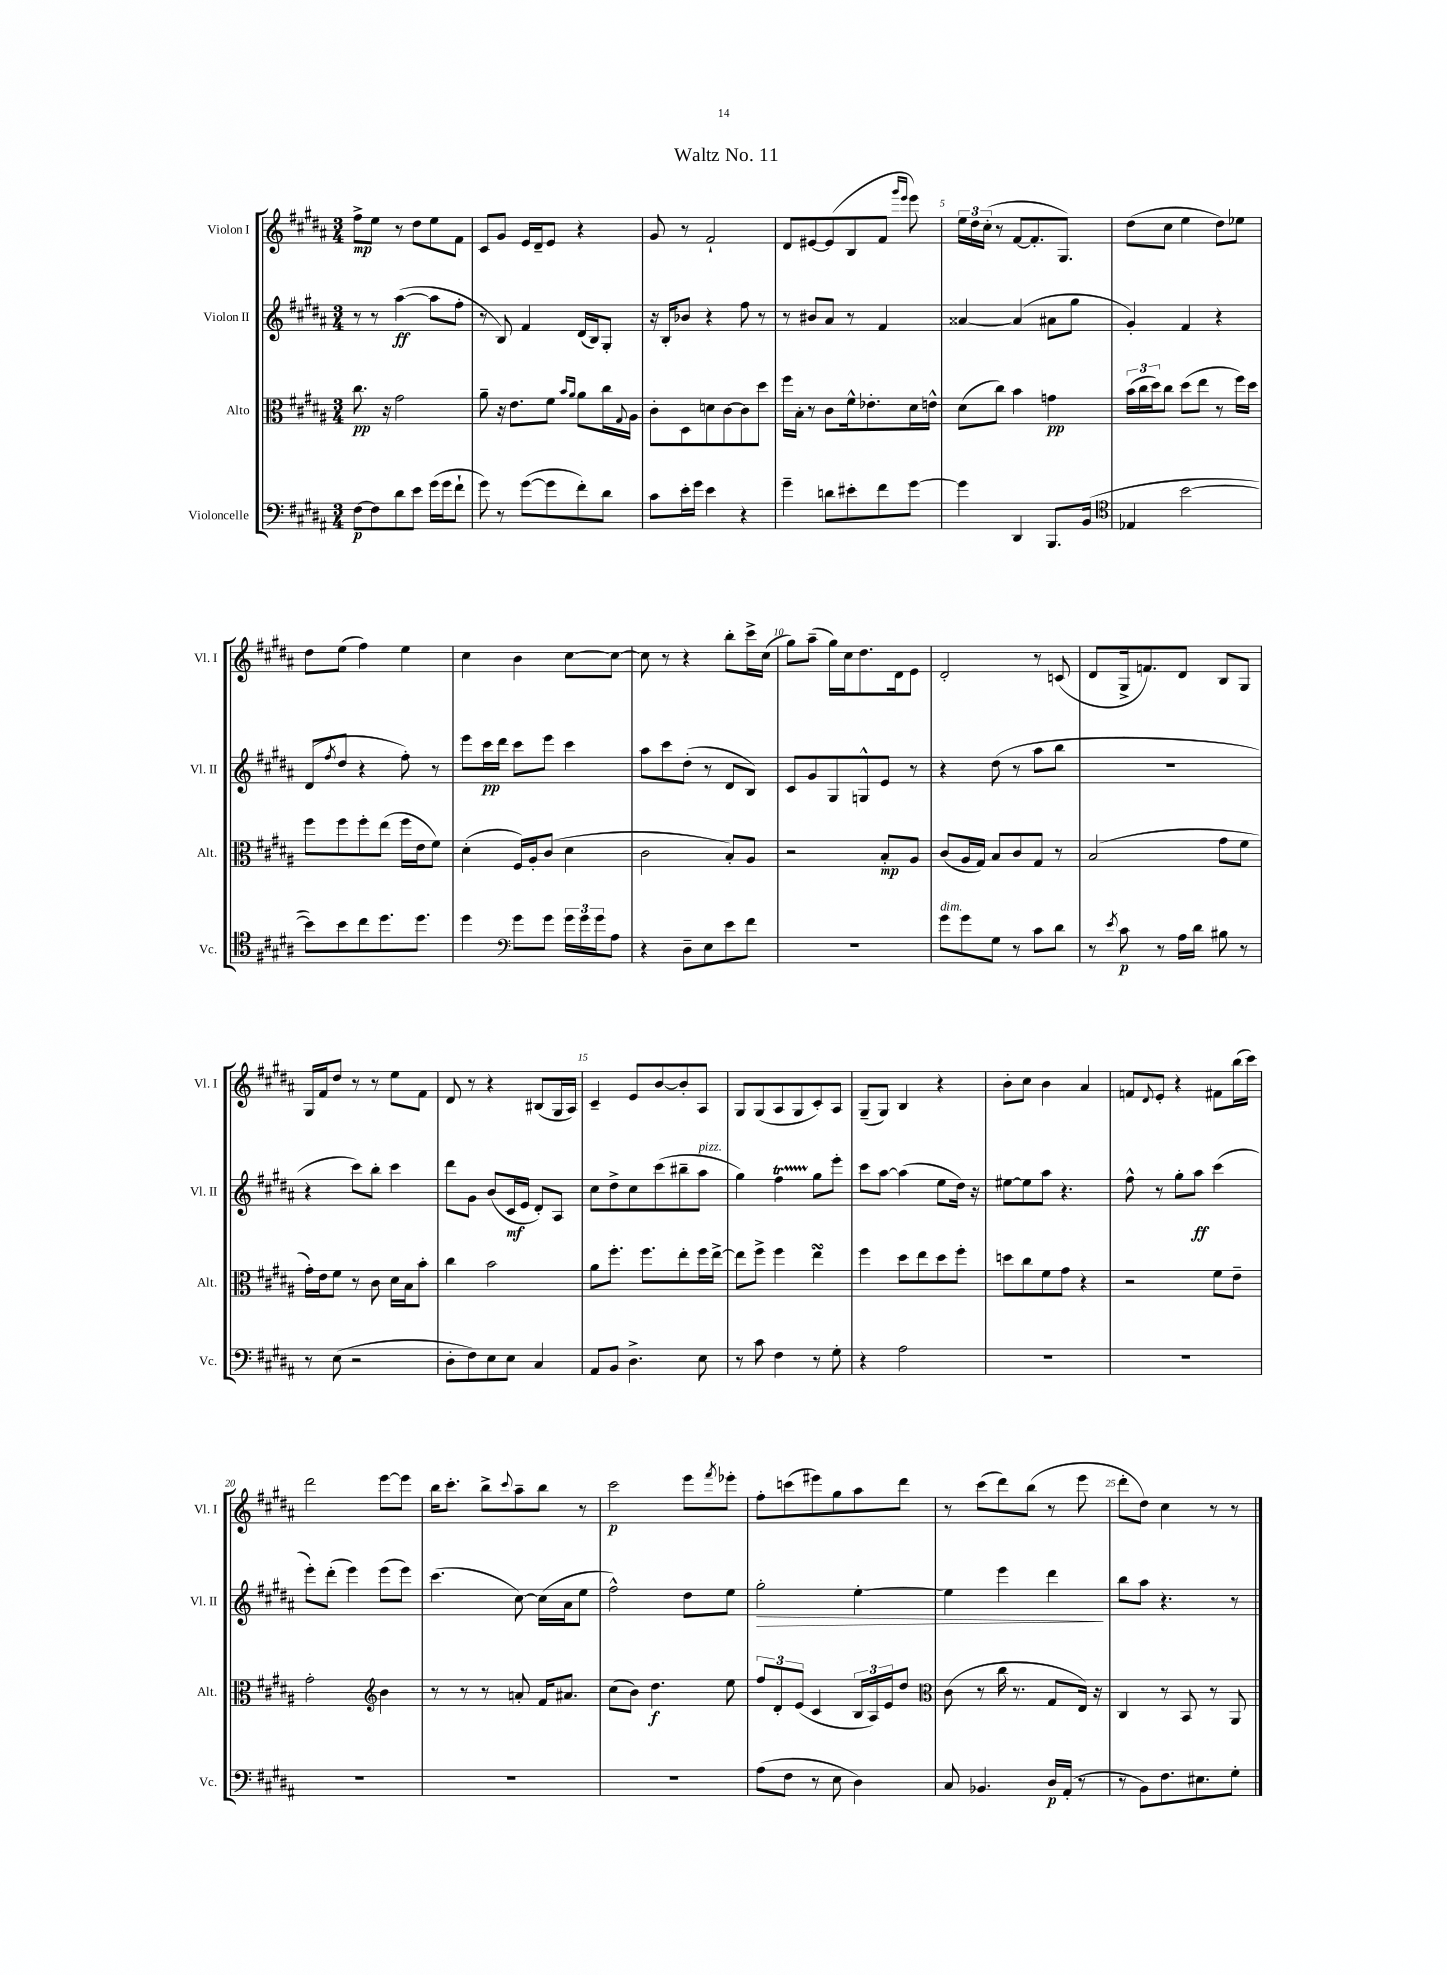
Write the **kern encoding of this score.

**kern	**dynam	**kern	**dynam	**kern	**dynam	**kern	**dynam
*part4	*part4	*part3	*part3	*part2	*part2	*part1	*part1
*staff4	*staff4	*staff3	*staff3	*staff2	*staff2	*staff1	*staff1
*I"Violoncelle	*	*I"Alto	*	*I"Violon II	*	*I"Violon I	*
*I'Vc.	*	*I'Alt.	*	*I'Vl. II	*	*I'Vl. I	*
*clefF4	*	*clefC3	*	*clefG2	*	*clefG2	*
*k[f#c#g#d#a#]	*	*k[f#c#g#d#a#]	*	*k[f#c#g#d#a#]	*	*k[f#c#g#d#a#]	*
*M3/4	*	*M3/4	*	*M3/4	*	*M3/4	*
=1	=1	=1	=1	=1	=1	=1	=1
[8F#\L	p	8.cc#\	pp	8r	.	8ff#^\L	mp
8F#\]	.	.	.	8r	.	8ee\J	.
.	.	16r	.	.	.	.	.
8d#\	.	2g#\	.	([4aa#\	ff	8r	.
8e\J	.	.	.	.	.	8dd#\L	.
(16g#\LL	.	.	.	8aa#\L]	.	8ee\	.
16g#\J	.	.	.	.	.	.	.
8f#`\J	.	.	.	8ff#'\J	.	8f#\J	.
=2	=2	=2	=2	=2	=2	=2	=2
8g#\)	.	8a#~\	.	8r	.	8c#/L	.
8r	.	16r	.	8B/)	.	8g#/J	.
.	.	8.e\L	.	.	.	.	.
([8g#\L	.	.	.	4f#/	.	16e/LL	.
.	.	.	.	.	.	16d#~/J	.
8g#\]	.	8f#\J	.	.	.	8e/J	.
.	.	16qqb/LL	.	.	.	.	.
.	.	16qqa#/JJ	.	.	.	.	.
8f#'\)	.	8a#\L	.	(16d#/LL	.	4r	.
.	.	.	.	16B/J)	.	.	.
8d#\J	.	16cc#\L	.	8G#'/J	.	.	.
.	.	8qqG#/	.	.	.	.	.
.	.	16A#\JJ	.	.	.	.	.
=3	=3	=3	=3	=3	=3	=3	=3
8c#\L	.	8c#'\L	.	16r	.	8g#/	.
.	.	.	.	16B'/KL	.	.	.
16e'\L	.	8D#\	.	8b-X/J	.	8r	.
16g#\JJ	.	.	.	.	.	.	.
4e\	.	8dn\	.	4r	.	2f#`/	.
.	.	[8c#\	.	.	.	.	.
4r	.	8c#\]	.	8ff#\	.	.	.
.	.	8dd#\J	.	8r	.	.	.
=4	=4	=4	=4	=4	=4	=4	=4
4g#~\	.	16ff#\LL	.	8r	.	8d#/L	.
.	.	16B'\JJ	.	.	.	.	.
.	.	8r	.	8b#X/L	.	[8e#X/	.
8dn\L	.	8c#\L	.	8a#/J	.	(8e#/]	.
8e#X'\	.	16f#^^\k	.	8r	.	8B/	.
.	.	8.e-X'\	.	.	.	.	.
8f#\	.	.	.	4f#/	.	8f#/J	.
.	.	.	.	.	.	16qqggg#/LL	.
.	.	.	.	.	.	16qqeee/JJ	.
[8g#\J	.	16d#\L	.	.	.	8eee\)	.
.	.	16en^^\JJ	.	.	.	.	.
=5	=5	=5	=5	=5	=5	=5	=5
4g#\]	.	(8d#\L	.	[4a##X/	.	24ee\LL	.
.	.	.	.	.	.	24dd#\	.
.	.	.	.	.	.	(24cc#'\JJ	.
.	.	8cc#\J)	.	.	.	8r	.
4DD#/	.	4b\	.	(4a##/]	.	[8f#/L	.
.	.	.	.	.	.	8.f#'/]	.
8.BBB/L	.	4gn\	pp	8a#X\L	.	.	.
.	.	.	.	.	.	8.G#/J)	.
.	.	.	.	8gg#\J	.	.	.
(16BB/Jk	.	.	.	.	.	.	.
=6	=6	=6	=6	=6	=6	=6	=6
*clefC4	*	*	*	*	*	*	*
4E-X/	.	(24b\LL	.	4g#'/)	.	(8dd#\L	.
.	.	24cc#\	.	.	.	.	.
.	.	24dd#\J)	.	.	.	.	.
.	.	8cc#\J	.	.	.	8cc#\J	.
[2b\	.	(8dd#\L	.	4f#/	.	4ee\	.
.	.	8ee\J	.	.	.	.	.
.	.	8r	.	4r	.	8dd#\L)	.
.	.	16ff#\LL)	.	.	.	8ee-X\J	.
.	.	16dd#\JJ	.	.	.	.	.
!!LO:LB:g=z
=7	=7	=7	=7	=7	=7	=7	=7
8b\L])	.	8ff#\L	.	(8d#/L	.	8dd#\L	.
.	.	.	.	8qff#/	.	.	.
8b\	.	8ff#\	.	8dd#/J	.	(8ee\J	.
8cc#\	.	8ff#'\	.	4r	.	4ff#\)	.
8.dd#\	.	(8ee\J	.	.	.	.	.
.	.	16ff#\LL	.	8ff#'\)	.	4ee\	.
8.dd#\J	.	16e\J	.	.	.	.	.
.	.	8f#\J)	.	8r	.	.	.
=8	=8	=8	=8	=8	=8	=8	=8
4dd#\	.	(4d#'\	.	8eee\L	.	4cc#\	.
.	.	.	.	16ccc#\L	pp	.	.
.	.	.	.	16ddd#\JJ	.	.	.
*clefF4	*	*	*	*	*	*	*
8g#\L	.	16F#/LL)	.	8ccc#\L	.	4b\	.
.	.	16A#'/J	.	.	.	.	.
8g#\J	.	(8c#/J	.	8eee\J	.	.	.
24g#\LL	.	4d#\	.	4ccc#\	.	[8cc#\L	.
24g#\	.	.	.	.	.	.	.
24g#\J	.	.	.	.	.	.	.
8A#\J	.	.	.	.	.	8cc#\J_	.
=9	=9	=9	=9	=9	=9	=9	=9
4r	.	2c#\	.	8aa#\L	.	8cc#\]	.
.	.	.	.	8ccc#\	.	8r	.
8D#~\L	.	.	.	(8dd#'\J	.	4r	.
8E\	.	.	.	8r	.	.	.
8e\	.	8B'/L)	.	8d#/L	.	8bb'\L	.
8f#\J	.	8A#/J	.	8B/J)	.	16ccc#^\L	.
.	.	.	.	.	.	(16cc#\JJ	.
=10	=10	=10	=10	=10	=10	=10	=10
2.r	.	2r	.	8c#/L	.	8gg#\L)	.
.	.	.	.	8g#/	.	(8aa#~\J	.
.	.	.	.	8G#/	.	16gg#\LL)	.
.	.	.	.	.	.	16cc#\J	.
.	.	.	.	8Gn^^/	.	8.dd#\	.
.	.	8B'/L	mp	8e/J	.	.	.
.	.	.	.	.	.	16d#\k	.
.	.	8A#/J	.	8r	.	8e\J	.
=11	=11	=11	=11	=11	=11	=11	=11
!LO:TX:a:i:t=dim.	!	!	!	!	!	!	!
8g#\L	.	(8c#/L	.	4r	.	2d#'/	.
8g#\	.	16A#/L	.	.	.	.	.
.	.	16G#/JJ)	.	.	.	.	.
8G#\J	.	8B/L	.	(8dd#\	.	.	.
8r	.	8c#/	.	8r	.	.	.
8c#\L	.	8G#/J	.	8aa#\L	.	8r	.
8d#\J	.	8r	.	8bb\J	.	(8cn/	.
=12	=12	=12	=12	=12	=12	=12	=12
8r	.	(2B/	.	2.r	.	8d#/L	.
8qe/	.	.	.	.	.	.	.
8c#\	p	.	.	.	.	16G#^/k	.
.	.	.	.	.	.	8.fn/)	.
8r	.	.	.	.	.	.	.
16A#\LL	.	.	.	.	.	8d#/J	.
16d#\JJ	.	.	.	.	.	.	.
8B#X\	.	8g#\L	.	.	.	8B/L	.
8r	.	8f#\J	.	.	.	8G#/J	.
!!LO:LB:g=z
=13	=13	=13	=13	=13	=13	=13	=13
8r	.	16g#'\LL)	.	4r	.	16G#/LL	.
.	.	16e\J	.	.	.	16f#/J	.
(8E\	.	8f#\J	.	.	.	8dd#/J	.
2r	.	8r	.	8ccc#\L)	.	8r	.
.	.	8c#\	.	8bb'\J	.	8r	.
.	.	16d#\LL	.	4ccc#\	.	8ee\L	.
.	.	16B\J	.	.	.	.	.
.	.	8b'\J	.	.	.	8f#\J	.
=14	=14	=14	=14	=14	=14	=14	=14
8D#'\L	.	4cc#\	.	8ddd#\L	.	8d#/	.
8F#\)	.	.	.	8g#\J	.	8r	.
8E\	.	2b\	.	(8b/L	.	4r	.
8E\J	.	.	.	16c#/L	mf	.	.
.	.	.	.	16e/JJ	.	.	.
4C#/	.	.	.	8d#'/L)	.	(8B#X/L	.
.	.	.	.	8A#/J	.	16G#/L	.
.	.	.	.	.	.	16A#/JJ)	.
=15	=15	=15	=15	=15	=15	=15	=15
8AA#/L	.	8a#\L	.	8cc#\L	.	4c#~/	.
8BB/J	.	8.ff#'\J	.	8dd#^\	.	.	.
4.D#^\	.	.	.	8cc#\	.	8e/L	.
.	.	8.ff#\L	.	.	.	.	.
.	.	.	.	(8ccc#\	.	[8b/	.
.	.	8ee'\	.	8bb#X~\	.	8b'/]	.
!	!	!	!	!LO:TX:a:i:t=pizz.	!	!	!
8E\	.	16ff#\L	.	8aa#\J	.	8A#/J	.
.	.	[16ee^\JJ	.	.	.	.	.
=16	=16	=16	=16	=16	=16	=16	=16
8r	.	8ee\L]	.	4gg#\)	.	8G#/L	.
8c#\	.	8ff#^\J	.	.	.	(8G#/	.
4F#\	.	4ff#\	.	4ff#T\	.	8A#/	.
.	.	.	.	.	.	8G#/	.
8r	.	4eesSSs\	.	8gg#\L	.	8c#'/)	.
8G#'\	.	.	.	8eee'\J	.	8A#/J	.
=17	=17	=17	=17	=17	=17	=17	=17
4r	.	4ff#\	.	8ccc#\L	.	(8G#~/L	.
.	.	.	.	[8aa#\J	.	8G#/J)	.
2A#\	.	8dd#\L	.	(4aa#\]	.	4B/	.
.	.	8ee\	.	.	.	.	.
.	.	8dd#\	.	8ee\L	.	4r	.
.	.	8ff#'\J	.	16dd#\Jk)	.	.	.
.	.	.	.	16r	.	.	.
=18	=18	=18	=18	=18	=18	=18	=18
2.r	.	8ddn\L	.	[8ee#X\L	.	8b'\L	.
.	.	8cc#\	.	8ee#\]	.	8cc#\J	.
.	.	8f#\	.	8aa#\J	.	4b\	.
.	.	8g#\J	.	4.r	.	.	.
.	.	4r	.	.	.	4a#/	.
=19	=19	=19	=19	=19	=19	=19	=19
2.r	.	2r	.	8ff#^^\	.	8fn/L	.
.	.	.	.	.	.	8qqd#/	.
.	.	.	.	8r	.	8e'/J	.
.	.	.	.	8gg#'\L	.	4r	.
.	.	.	.	8aa#\J	ff	.	.
.	.	8f#\L	.	(4ccc#\	.	8f#X\L	.
.	.	8e~\J	.	.	.	(16bb\L	.
.	.	.	.	.	.	16ccc#\JJ)	.
!!LO:LB:g=z
=20	=20	=20	=20	=20	=20	=20	=20
2.r	.	2g#'\	.	8eee'\L)	.	2ddd#\	.
.	.	.	.	(8ddd#'\J	.	.	.
.	.	.	.	4eee\)	.	.	.
*	*	*clefG2	*	*	*	*	*
.	.	4b\	.	(8eee\L	.	[8eee\L	.
.	.	.	.	8eee\J)	.	8eee\J]	.
=21	=21	=21	=21	=21	=21	=21	=21
2.r	.	8r	.	(4.ccc#\	.	16bb\KL	.
.	.	.	.	.	.	8.ccc#'\J	.
.	.	8r	.	.	.	.	.
.	.	8r	.	.	.	8bb^\L	.
.	.	.	.	.	.	8qqccc#/	.
.	.	8an'/	.	[8cc#\)	.	8aa#~\	.
.	.	16f#/KL	.	(16cc#\LL]	.	8bb\J	.
.	.	8.a#X/J	.	16a#\J	.	.	.
.	.	.	.	8ee\J	.	8r	.
=22	=22	=22	=22	=22	=22	=22	=22
2.r	.	(8cc#\L	.	2ff#^^\)	.	2ccc#\	p
.	.	8b\J)	.	.	.	.	.
.	.	4.dd#\	f	.	.	.	.
.	.	.	.	8dd#\L	.	8eee\L	.
.	.	.	.	.	.	8qfff#/	.
.	.	8ee\	.	8ee\J	.	8eee-X'\J	.
=23	=23	=23	=23	=23	=23	=23	=23
!	!	!	!	!	!LO:HP:b	!	!
(8A#\L	.	12ff#/L	.	2gg#'\	>	8ff#'\L	.
.	.	12d#'/	.	.	.	.	.
8F#\J	.	.	.	.	.	(8cccn\	.
.	.	(12e/J	.	.	.	.	.
8r	.	4c#/	.	.	.	8eee#X\)	.
8E\	.	.	.	.	.	8gg#\	.
4D#\)	.	24B/LL	.	[4ee'\	.	8aa#\	.
.	.	24A#/)	.	.	.	.	.
.	.	24e/J	.	.	.	.	.
.	.	8dd#/J	.	.	.	8ddd#\J	.
=24	=24	=24	=24	=24	=24	=24	=24
*	*	*clefC3	*	*	*	*	*
8C#/	.	(8c#\	.	4ee\]	.	8r	.
4.BB-X/	.	8r	.	.	.	(8ccc#\L	.
.	.	16cc#\	.	4eee\	.	8ddd#\)	.
.	.	8.r	.	.	.	.	.
.	.	.	.	.	.	(8bb\J	.
16D#/LL	p	8G#/L	.	4ddd#\	.	8r	.
(16AA#'/JJ	.	.	.	.	.	.	.
8r	.	16E/Jk)	.	.	.	8eee\	.
.	.	16r	.	.	.	.	.
.	.	.	.	.	]	.	.
=25	=25	=25	=25	=25	=25	=25	=25
8r	.	4C#/	.	8bb\L	.	8ddd#'\L	.
8BB\L)	.	.	.	8aa#\J	.	8dd#\J)	.
8.F#\	.	8r	.	4.r	.	4cc#\	.
.	.	8BB/	.	.	.	.	.
8.E#X\	.	.	.	.	.	.	.
.	.	8r	.	.	.	8r	.
8G#'\J	.	8AA#/	.	8r	.	8r	.
==	==	==	==	==	==	==	==
*-	*-	*-	*-	*-	*-	*-	*-
